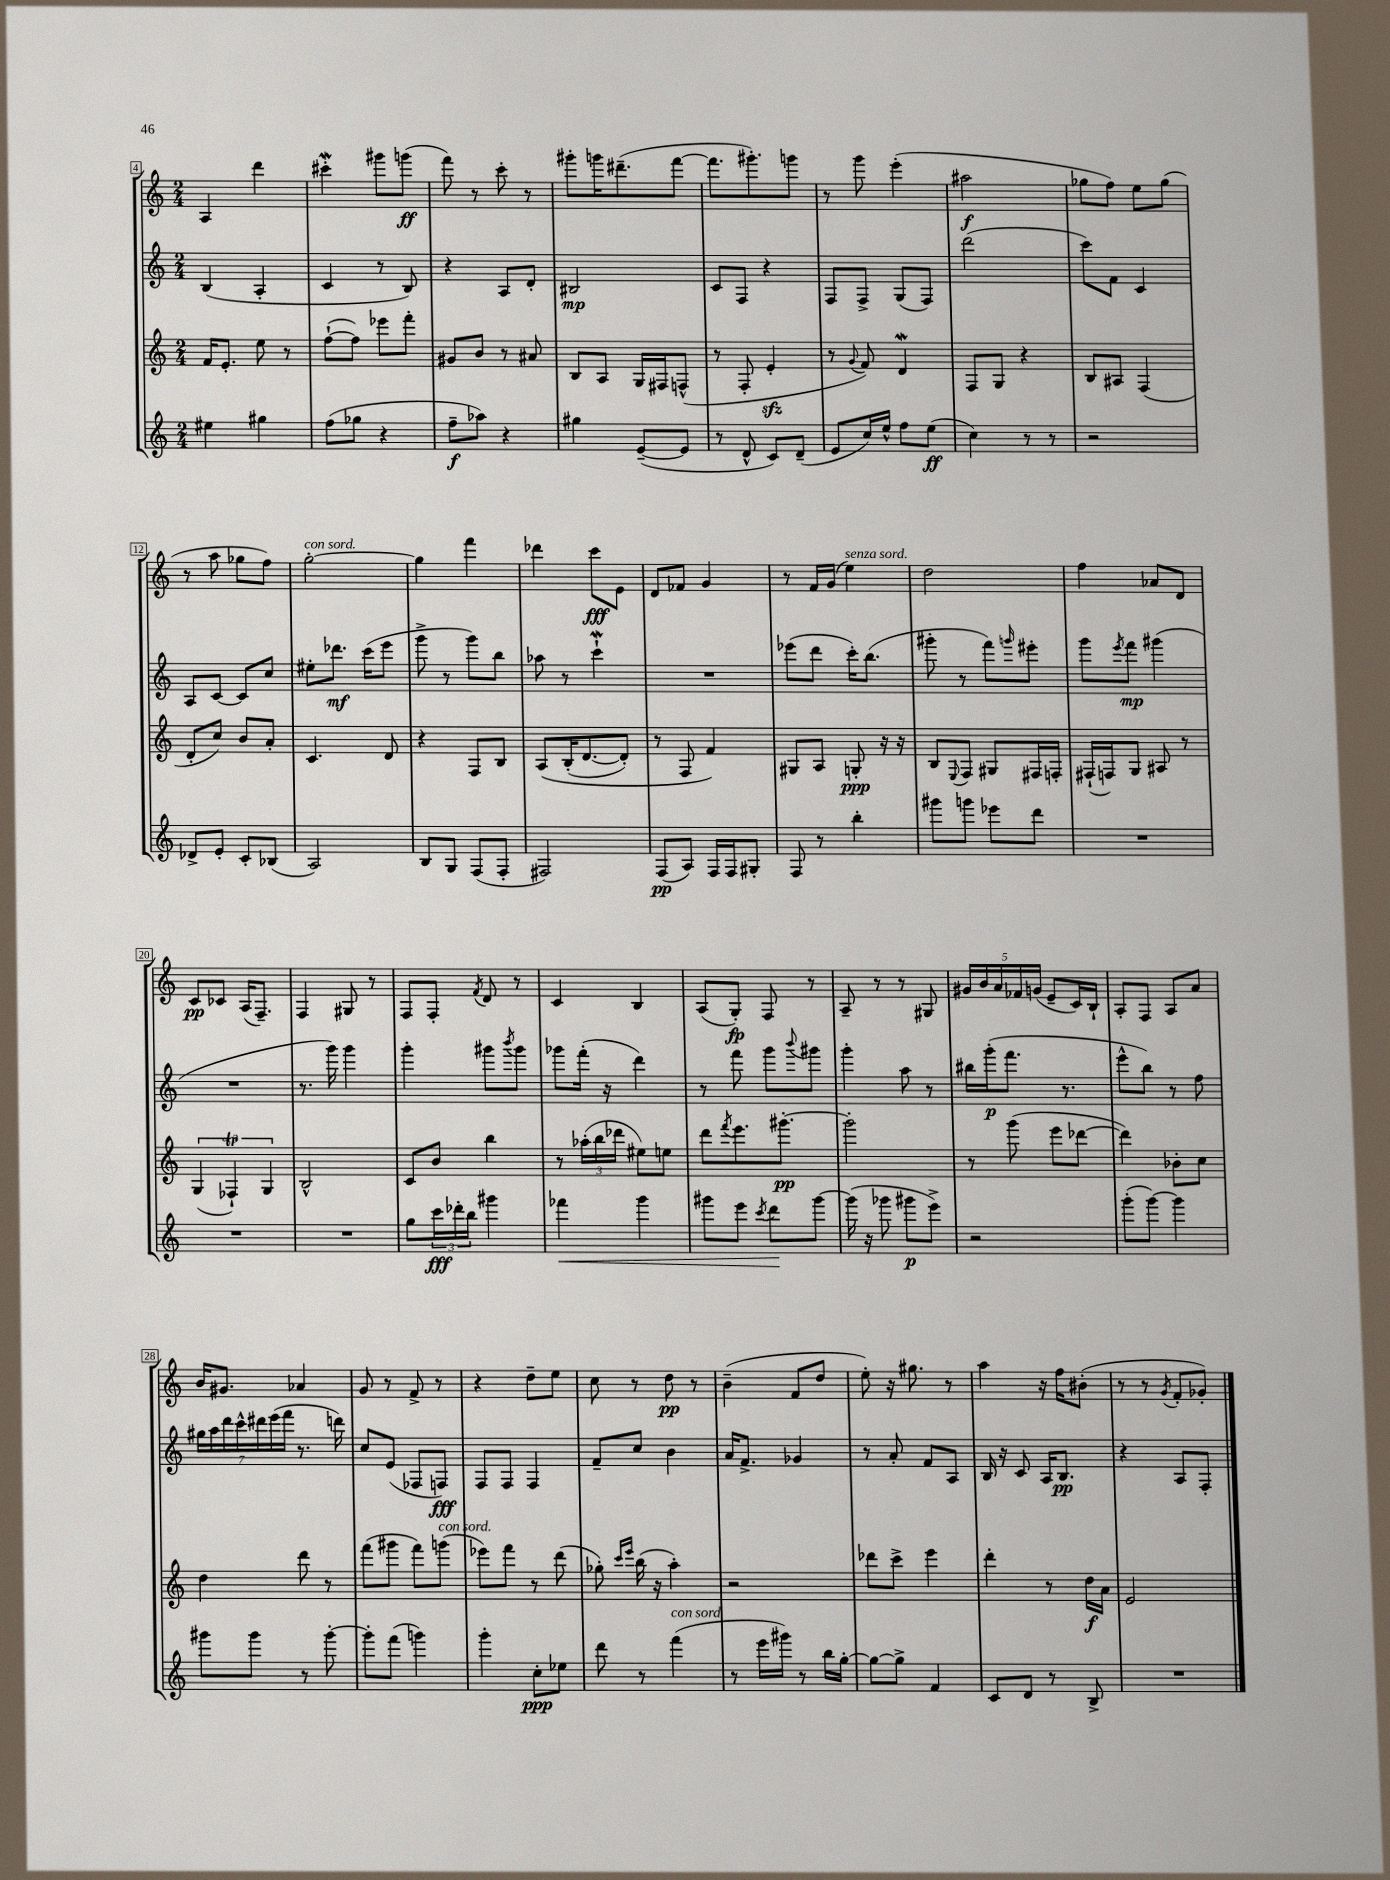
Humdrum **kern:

**kern	**dynam	**kern	**dynam	**kern	**dynam	**kern	**dynam
*part4	*part4	*part3	*part3	*part2	*part2	*part1	*part1
*staff4	*staff4	*staff3	*staff3	*staff2	*staff2	*staff1	*staff1
*clefG2	*	*clefG2	*	*clefG2	*	*clefG2	*
*k[]	*	*k[]	*	*k[]	*	*k[]	*
*M2/4	*	*M2/4	*	*M2/4	*	*M2/4	*
=4	=4	=4	=4	=4	=4	=4	=4
4ee#X\	.	16f/KL	.	(4B/	.	4A/	.
.	.	8.e'/J	.	.	.	.	.
4gg#X\	.	8ee\	.	4A'/	.	4ddd\	.
.	.	8r	.	.	.	.	.
=5	=5	=5	=5	=5	=5	=5	=5
(8ff\L	.	([8ff`\L	.	4c/	.	4ccc#XW'\	.
8gg-X\J	.	8ff\J])	.	.	.	.	.
4r	.	8eee-X\L	.	8r	.	8ggg#X\L	.
.	.	8fff'\J	.	8B/)	.	(8gggn\J	ff
=6	=6	=6	=6	=6	=6	=6	=6
8ff~\L	f	8g#X/L	.	4r	.	8fff\)	.
8aa-X\J)	.	8b/J	.	.	.	8r	.
4r	.	8r	.	8A/L	.	8ccc'\	.
.	.	8a#X/	.	8d'/J	.	8r	.
=7	=7	=7	=7	=7	=7	=7	=7
4gg#X\	.	8B/L	.	2B#X/	mp	8ggg#X'\L	.
.	.	8A/J	.	.	.	16gggn\K	.
.	.	.	.	.	.	(8.ddd#X~\	.
([8e~/L	.	16G/LL	.	.	.	.	.
.	.	16F#X/J	.	.	.	.	.
8e/J]	.	(8Fn^^/J	.	.	.	[8fff\J	.
=8	=8	=8	=8	=8	=8	=8	=8
8r	.	8r	.	8c/L	.	8.fff\L]	.
8d^^/	.	8F'/	.	8F/J	.	.	.
.	.	.	.	.	.	8.ggg#X'\)	.
8c/L)	.	4ezz'/	.	4r	.	.	.
(8d~/J	.	.	.	.	.	8gggn\J	.
=9	=9	=9	=9	=9	=9	=9	=9
8e/L	.	8r	.	8F/L	.	8r	.
.	.	8qqg/	.	.	.	.	.
16cc/L)	.	8f/)	.	8F^/J	.	8ggg\	.
16ee^^/JJ	.	.	.	.	.	.	.
8ff\L	.	4dW/	.	(8G/L	.	(4eee'\	.
(8ee\J	ff	.	.	8F/J)	.	.	.
=10	=10	=10	=10	=10	=10	=10	=10
4cc\)	.	8F/L	.	(2ddd\	.	2aa#X\	f
.	.	8G/J	.	.	.	.	.
8r	.	4r	.	.	.	.	.
8r	.	.	.	.	.	.	.
=11	=11	=11	=11	=11	=11	=11	=11
2r	.	8B/L	.	8ccc\L)	.	8gg-X\L	.
.	.	8A#X/J	.	8f\J	.	8ff\J)	.
.	.	(4F/	.	4c/	.	8ee\L	.
.	.	.	.	.	.	(8gg-\J	.
!!LO:LB:g=z
=12	=12	=12	=12	=12	=12	=12	=12
8d-X^/L	.	8d'/L	.	8A/L	.	8r	.
8e'/J	.	8cc/J)	.	[8c/J	.	8aa\	.
8c'/L	.	8b/L	.	8c/L]	.	8gg-X\L	.
(8B-X/J	.	8a'/J	.	8cc/J	.	8ff\J)	.
=13	=13	=13	=13	=13	=13	=13	=13
!	!	!	!	!	!	!LO:TX:a:i:t=con sord.	!
2A/)	.	4.c/	.	8ee#X'\L	.	[2gg'\	.
.	.	.	.	8.ddd-X\J	mf	.	.
.	.	.	.	(16ccc\KL	.	.	.
.	.	8d/	.	8eee\J	.	.	.
=14	=14	=14	=14	=14	=14	=14	=14
8B/L	.	4r	.	8ggg^\	.	4gg\]	.
8G/J	.	.	.	8r	.	.	.
(8F/L	.	8F/L	.	8ggg\L)	.	4fff\	.
8F'/J	.	8B/J	.	8bb\J	.	.	.
=15	=15	=15	=15	=15	=15	=15	=15
2F#X/)	.	(8A/L	.	8aa-X\	.	4ddd-X\	.
.	.	(16B'/K	.	8r	.	.	.
.	.	[8.d/	.	.	.	.	.
.	.	.	.	4cccw`\	.	8ccc\L	fff
.	.	8d'/J])	.	.	.	8e\J	.
=16	=16	=16	=16	=16	=16	=16	=16
(8F/L	pp	8r	.	2r	.	8d/L	.
8A/J)	.	8F/	.	.	.	8f-X/J	.
16F/LL	.	4f/)	.	.	.	4g/	.
16F/J	.	.	.	.	.	.	.
8G#X'/J	.	.	.	.	.	.	.
=17	=17	=17	=17	=17	=17	=17	=17
8F/	.	8G#X/L	.	(8eee-X\L	.	8r	.
8r	.	8A/J	.	8ddd\J	.	16f/LL	.
.	.	.	.	.	.	(16g/JJ	.
!	!	!	!	!	!	!LO:TX:a:i:t=senza sord.	!
4bb'\	.	8Gn'/	ppp	16ccc'\KL)	.	4ee\)	.
.	.	.	.	(8.bb\J	.	.	.
.	.	16r	.	.	.	.	.
.	.	16r	.	.	.	.	.
=18	=18	=18	=18	=18	=18	=18	=18
8ggg#X\L	.	8B/L	.	8ggg#X'\	.	2dd\	.
.	.	8qqE/	.	.	.	.	.
8gggn\J	.	8F/J	.	8r	.	.	.
8eee-X\L	.	8G#X/L	.	8fff\L)	.	.	.
.	.	.	.	16qqgggn/	.	.	.
8ddd\J	.	16F#X/L	.	8eee#X'\J	.	.	.
.	.	16Fn'/JJ	.	.	.	.	.
=19	=19	=19	=19	=19	=19	=19	=19
2r	.	(16F#X`/LL	.	8ggg\L	.	4ff\	.
.	.	16Fn/J)	.	.	.	.	.
.	.	.	.	8qeee/	.	.	.
.	.	8G/J	.	8fff\J	mp	.	.
.	.	8A#X/	.	(4ggg#X\	.	8a-X/L	.
.	.	8r	.	.	.	8d/J	.
!!LO:LB:g=z
=20	=20	=20	=20	=20	=20	=20	=20
2r	.	(6G/	.	2r	.	8c/L	pp
.	.	.	.	.	.	8c-X/J	.
.	.	6F-XT`/)	.	.	.	.	.
.	.	.	.	.	.	(16A/KL	.
.	.	.	.	.	.	8.F~/J)	.
.	.	6G/	.	.	.	.	.
=21	=21	=21	=21	=21	=21	=21	=21
2r	.	2B^^/	.	8.r	.	4F/	.
.	.	.	.	16ggg\)	.	.	.
.	.	.	.	4ggg\	.	8G#X/	.
.	.	.	.	.	.	8r	.
=22	=22	=22	=22	=22	=22	=22	=22
8gg\L	.	8c/L	.	4ggg'\	.	8F/L	.
24ccc\L	fff	8b/J	.	.	.	8F'/J	.
24ddd-X'\	.	.	.	.	.	.	.
24bb\JJ	.	.	.	.	.	.	.
.	.	.	.	.	.	8qf/	.
4ggg#X\	.	4bb\	.	8ggg#X\L	.	8d/	.
.	.	.	.	8qbbb/	.	.	.
.	.	.	.	8ggg#\J	.	8r	.
=23	=23	=23	=23	=23	=23	=23	=23
!	!LO:HP:b	!	!	!	!	!	!
4fff-X\	<	8r	.	8ggg-X\L	.	4c/	.
.	.	(24aa-X'\LL	.	(16fff'\Jk	.	.	.
.	.	24bb\	.	.	.	.	.
.	.	.	.	16r	.	.	.
.	.	24ddd-X\JJ	.	.	.	.	.
4ggg\	.	8ee#X\L)	.	4ddd\)	.	4B/	.
.	.	8een\J	.	.	.	.	.
=24	=24	=24	=24	=24	=24	=24	=24
8ggg#X\L	.	8ddd\L	.	8r	.	(8A/L	.
.	.	8qfff/	.	.	.	.	.
8eee\J	.	8.eee\	.	8fff\	.	8G'/J)	fp
8qccc/	.	.	.	.	.	.	.
8ddd\L	.	.	.	8ggg\L	.	8F/	.
.	.	[8.ggg#X'\J	pp	.	.	.	.
.	.	.	.	8qqbbb/	.	.	.
[8ggg#\J	[	.	.	8ggg#X\J	.	8r	.
=25	=25	=25	=25	=25	=25	=25	=25
(16ggg#\]	.	2ggg#'\]	.	4ggg'\	.	8A~/	.
16r	.	.	.	.	.	.	.
8ggg-X\	.	.	.	.	.	8r	.
8ggg#X\L	p	.	.	8aa\	.	8r	.
8eee^\J)	.	.	.	8r	.	8G#X/	.
=26	=26	=26	=26	=26	=26	=26	=26
2r	.	8r	.	16bb#X\LL	.	20g#X/LL	.
.	.	.	.	.	.	20b/	.
.	.	.	.	(16ggg'\J	p	.	.
.	.	.	.	.	.	20a/	.
.	.	(8ggg\	.	8.fff\J	.	.	.
.	.	.	.	.	.	20f-X/	.
.	.	.	.	.	.	(20gn/JJ	.
.	.	8eee\L	.	.	.	8e~/L	.
.	.	.	.	8.r	.	.	.
.	.	[8ddd-X\J	.	.	.	16c/L)	.
.	.	.	.	.	.	16B`/JJ	.
=27	=27	=27	=27	=27	=27	=27	=27
(8ggg'\L	.	4ddd-\])	.	8eee^^\L	.	8A'/L	.
[8ggg\J)	.	.	.	8bb\J)	.	8F/J	.
4ggg\]	.	8b-X'\L	.	8r	.	8A/L	.
.	.	8cc\J	.	8ff\	.	8a/J	.
!!LO:LB:g=z
=28	=28	=28	=28	=28	=28	=28	=28
8ggg#X\L	.	4dd\	.	28gg#X\LL	.	16b/KL	.
.	.	.	.	28aa\	.	.	.
.	.	.	.	.	.	8.g#X/J	.
.	.	.	.	28ddd\	.	.	.
.	.	.	.	28ccc^^\	.	.	.
8ggg#\J	.	.	.	.	.	.	.
.	.	.	.	28ddd#X\	.	.	.
.	.	.	.	(28eee\	.	.	.
.	.	.	.	28fff\JJ	.	.	.
8r	.	8ddd\	.	8.r	.	4a-X/	.
[8ggg#'\	.	8r	.	.	.	.	.
.	.	.	.	16dddn\)	.	.	.
=29	=29	=29	=29	=29	=29	=29	=29
8ggg#'\L]	.	(8fff\L	.	8cc/L	.	8g/	.
(8fff\J	.	8ggg#X\J	.	(8e/J	.	8r	.
4gggn\)	.	8fff\L)	.	8F-X/L	.	8f^/	.
!	!	!LO:TX:a:i:t=con sord.	!	!	!	!	!
.	.	(8gggn\J	.	8Fn/J)	fff	8r	.
=30	=30	=30	=30	=30	=30	=30	=30
4ggg'\	.	8eee-X\L)	.	8F/L	.	4r	.
.	.	8fff\J	.	8F/J	.	.	.
8cc'\L	ppp	8r	.	4F/	.	8dd~\L	.
8ee-X\J	.	(8ddd\	.	.	.	8ee\J	.
=31	=31	=31	=31	=31	=31	=31	=31
8ddd\	.	8gg-X'\)	.	8f~/L	.	8cc\	.
.	.	16qqccc/LL	.	.	.	.	.
.	.	16qqeee/JJ	.	.	.	.	.
8r	.	(16bb\	.	8cc/J	.	8r	.
.	.	16r	.	.	.	.	.
!LO:TX:a:i:t=con sord.	!	!	!	!	!	!	!
(4fff\	.	4aa'\)	.	4b\	.	8dd\	pp
.	.	.	.	.	.	8r	.
=32	=32	=32	=32	=32	=32	=32	=32
8r	.	2r	.	16a/KL	.	(4b~\	.
.	.	.	.	8.f^/J	.	.	.
16eee\LL	.	.	.	.	.	.	.
16ggg#X\JJ)	.	.	.	.	.	.	.
8r	.	.	.	4g-X/	.	8f/L	.
16bb\LL	.	.	.	.	.	8dd/J	.
[16gg'\JJ	.	.	.	.	.	.	.
=33	=33	=33	=33	=33	=33	=33	=33
8gg\L_	.	8ddd-X\L	.	8r	.	8ee'\)	.
8gg^\J]	.	8ccc^\J	.	8a'/	.	16r	.
.	.	.	.	.	.	8.gg#X\	.
4f/	.	4eee\	.	8f/L	.	.	.
.	.	.	.	8A/J	.	8r	.
=34	=34	=34	=34	=34	=34	=34	=34
8c/L	.	4ddd'\	.	16B/	.	4aa\	.
.	.	.	.	16r	.	.	.
8d/J	.	.	.	8c/	.	.	.
8r	.	8r	.	16A/KL	.	16r	.
.	.	.	.	8.B/J	pp	16ff\KL	.
8B^/	.	16dd\LL	f	.	.	(8b#X'\J	.
.	.	16a\JJ	.	.	.	.	.
=35	=35	=35	=35	=35	=35	=35	=35
2r	.	2e/	.	4r	.	8r	.
.	.	.	.	.	.	8r	.
.	.	.	.	.	.	8qg/	.
.	.	.	.	8A/L	.	8f'/L	.
.	.	.	.	8F'/J	.	8g-X'/J)	.
==	==	==	==	==	==	==	==
*-	*-	*-	*-	*-	*-	*-	*-
